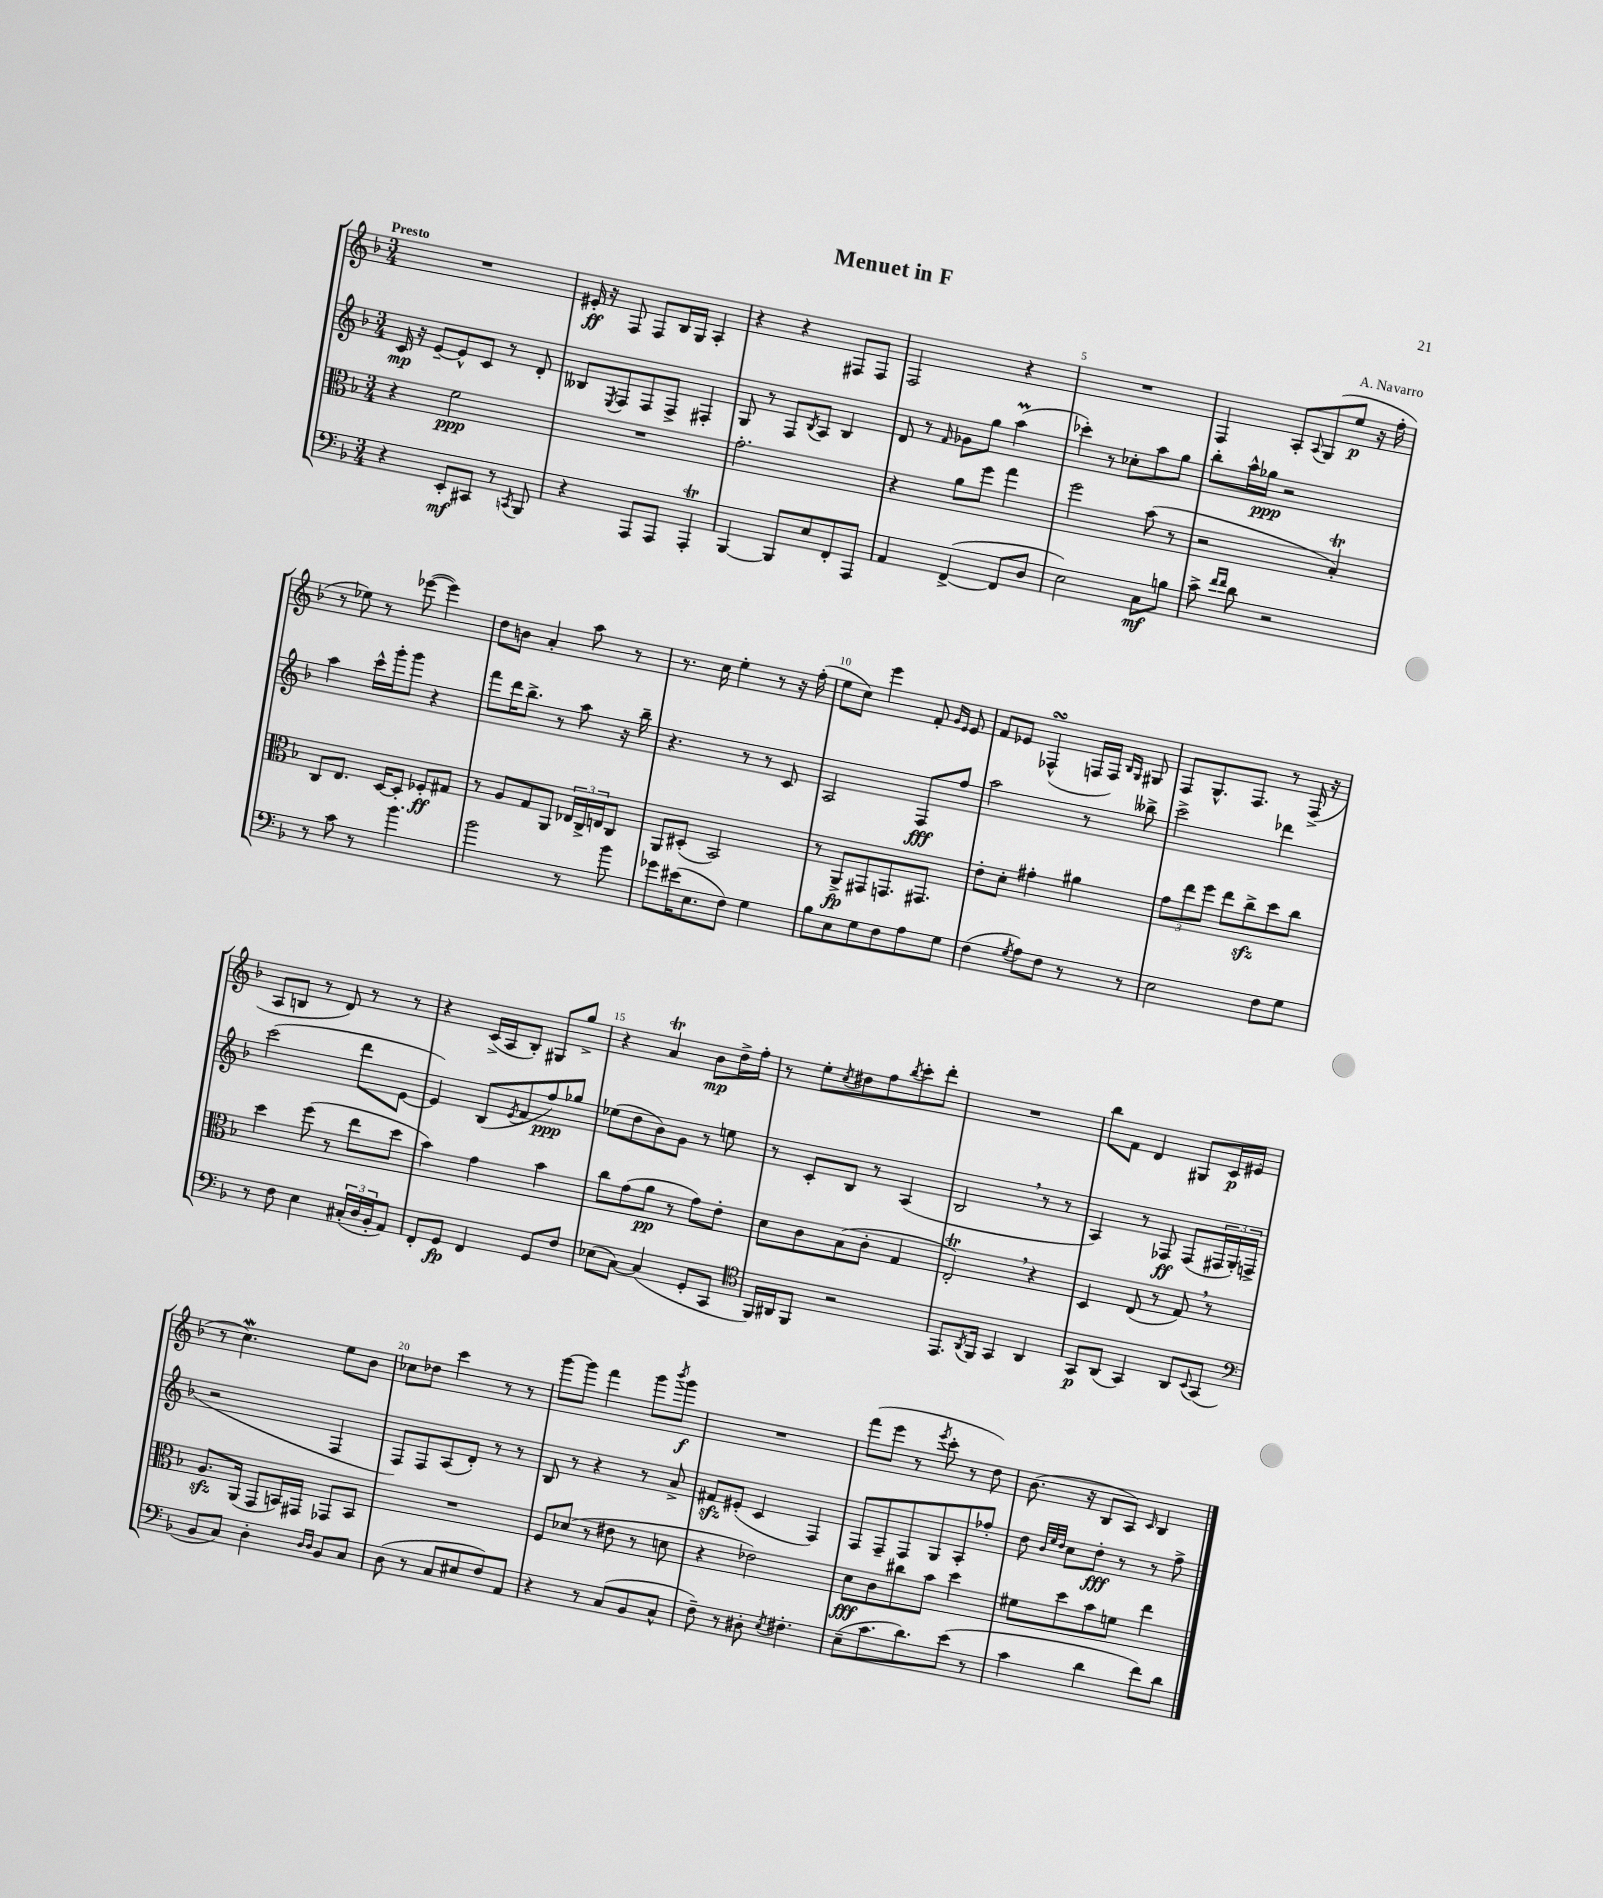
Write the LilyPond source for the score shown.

\header { title = "Menuet in F" composer = "A. Navarro" }
<<
\new StaffGroup <<
\new Staff = "s0" {
    \clef treble \key f \major \numericTimeSignature \time 3/4 \tempo "Presto"
    R2. |
    eis'16-.\ff r16 f8 f8 bes16 g16 a4-. |
    r4 r4 fis8 fis8 |
    f2 r4 |
    R2. |
    f4 a8-. \appoggiatura { a8 } g8( e''8\p r16 f''16-. |
    r8 ees''8) r8 ees'''8~( ees'''4) |
    d''8 b'8 a'4-. a''8 r8 |
    r8. c''16 e''4-. r8 r16 f''16-.( |
    e''8 c''8) e'''4 f'8-. \grace { g'16 e'16 } e'8 |
    f'8 ees'8 fes4-^\turn( f16 f16) \grace { bes16 g16 } gis8 |
    f8 g8.-^ f8. r8 f16->( r16 |
    a8 b8 r8 d'8) r8 r8 |
    r4 c'16->( a16 bes8-.) gis8 g''8-> |
    r4 a'4\trill bes'8\mp d''16-> f''16-. |
    r8 e''8-. \acciaccatura { c''8 } dis''8 f''8 \acciaccatura { bes''8 } c'''8-. d'''8-. |
    R2. |
    bes''8 f'8 d'4 gis8 c'16\p eis'16( |
    r8 c''4.\mordent) e''8 bes'8 |
    ces''8 des''8 c'''4 r8 r8 |
    g'''8~ g'''8 f'''4 g'''8 \acciaccatura { bes'''8 } g'''8\f |
    R2. |
    f'''8( e'''8 r8 \acciaccatura { e'''8 } c'''8-. r8 d''8) |
    bes'8.( r16 bes8 a8) \grace { c'16 } bes4 \bar "|." |
}
\new Staff = "s1" {
    \clef treble \key f \major \numericTimeSignature \time 3/4
    c'16\mp r16 e'8~-- e'8-^ c'8 r8 d'8-. |
    beses8 \acciaccatura { e8 } f8 f8 f8-> fis4-. |
    g8 r8 f8 \acciaccatura { bes8 } a8 bes4 |
    d'8 r8 \grace { f'16 } ges'8 g''8 a''4\prall( |
    ces'''4-.) r8 ces''8-. a''8 g''8 |
    bes''8-. a''16-^ ges''16\ppp r2 |
    a''4 c'''16-^ g'''16-. g'''8 r4 |
    f'''8 d'''16 bes''8.-> r8 a''8 r16 bes''16-- |
    r4. r8 r8 c'8 |
    a2 f8\fff f''8 |
    a''2 r8 beses''8-> |
    c'''2-> des'''4 |
    c'''2( d'''8 e'8~ |
    e'4) bes8( \acciaccatura { e'8 } f'8 f''8\ppp) ges''8 |
    ees''8( d''8 bes'8) g'8 r8 e''8 |
    r8 c'8-. bes8 r8 a4( |
    bes2 \breathe r8 r8 |
    a4) r8 fes8\ff fes8( \tuplet 3/2 { fis16 g16-.) f16->( } |
    r2 f4 |
    f8) f8 a8( d'8-.) r8 r8 |
    bes8 r8 r4 r8 a'8-> |
    fis'8\sfz eis'8-.( c'4 f4) |
    f8 f8-- f8 g8 a8-. fes''8-. |
    d''8 \grace { bes'32 e''32 d''32 } c''8 d''8-.\fff r8 r8 f''8-> \bar "|." |
}
\new Staff = "s2" {
    \clef alto \key f \major \numericTimeSignature \time 3/4
    r4 f'2\ppp |
    R2. |
    g'2.-. |
    r4 a'8 f''8 g''4 |
    f''2 bes'8( r8 |
    r2 bes4-.\trill) |
    c8 e8. d16~ d8-. fes8-.\ff gis8 |
    r8 a8 g8 a,8 \tuplet 3/2 { ees16 c16-> e16 } c8 |
    a,8 dis8-.( bes,2) |
    r8 a,8->\fp gis,8 g,8. gis,8. |
    e'8-. d'8-. gis'4-. ais'4 |
    \tuplet 3/2 { g'8 e''8 f''8 } e''8 c''8->\sfz d''8 c''8 |
    d''4 f''8( r8 e''8 d''8 |
    bes'4) g'4 bes'4 |
    c''8 g'8( a'8\pp r8 g'8) e'8-. |
    d'8 c'8 bes8( c'8-. g4 |
    e2-.\trill) \breathe r4 |
    d4 e8( r8 g8) \breathe r8 |
    a8.\sfz a,16( g,8 b,16) gis,16 ges,8 b,8 |
    R2. |
    f8 des'8( r8 eis'8 r8 d'8 |
    r4 ees'2) |
    d'8\fff c'8 cis''8 bes'8 d''4 |
    fis'8 d''8 bes'8 f'8 e''4 \bar "|." |
}
\new Staff = "s3" {
    \clef bass \key f \major \numericTimeSignature \time 3/4
    r4 e,8-.\mf cis,8 r8 \acciaccatura { c,8 } bes,,8 |
    r4 a,,8 a,,8 a,,4-.\trill |
    bes,,4~ bes,,8 e8 f,8-. a,,8 |
    a,4 f,4~->( f,8 d8 |
    e2) c8\mf b8 |
    c'8-> \grace { f'16 f'16 } d'8 r2 |
    r8 c'8 r8 bes'4. |
    bes'2 r8 bes'8 |
    ges'8 eis'16( e8. f8) g4 |
    bes8 e8 g8 f8 a8 g8 |
    f4( \acciaccatura { g8 } a8) f8 r8 r8 |
    e2 f8 g8 |
    r8 f8 e4 \tuplet 3/2 { cis16-.( d16 bes,16-. } a,8) |
    f,8-. g,8\fp f,4 g,8 f8 |
    ees8( c8~) c4( g,8-. c,8 |
    \clef tenor f,16) ais,16 f,8 r2 |
    e,8. \acciaccatura { a,8 } f,16 g,4 a,4 |
    g,8\p a,8( g,4) a,8 \appoggiatura { bes,8 } g,8( |
    \clef bass bes,8 c8) d4-. \grace { d16 d16 } bes,8 c8 |
    d8( r8 c8 eis8 f8) a,8 |
    r4 r8 c8( bes,8 c8-^ |
    f8--) r8 dis8-. \acciaccatura { e8 } fis4.-. |
    e8--( c'8. d'8.) e'8( r8 |
    c'4 d'4 f'8) d'8 \bar "|." |
}
>>
>>
\layout { \context { \Score \override BarNumber.break-visibility = ##(#f #t #t) barNumberVisibility = #(every-nth-bar-number-visible 5) } }
